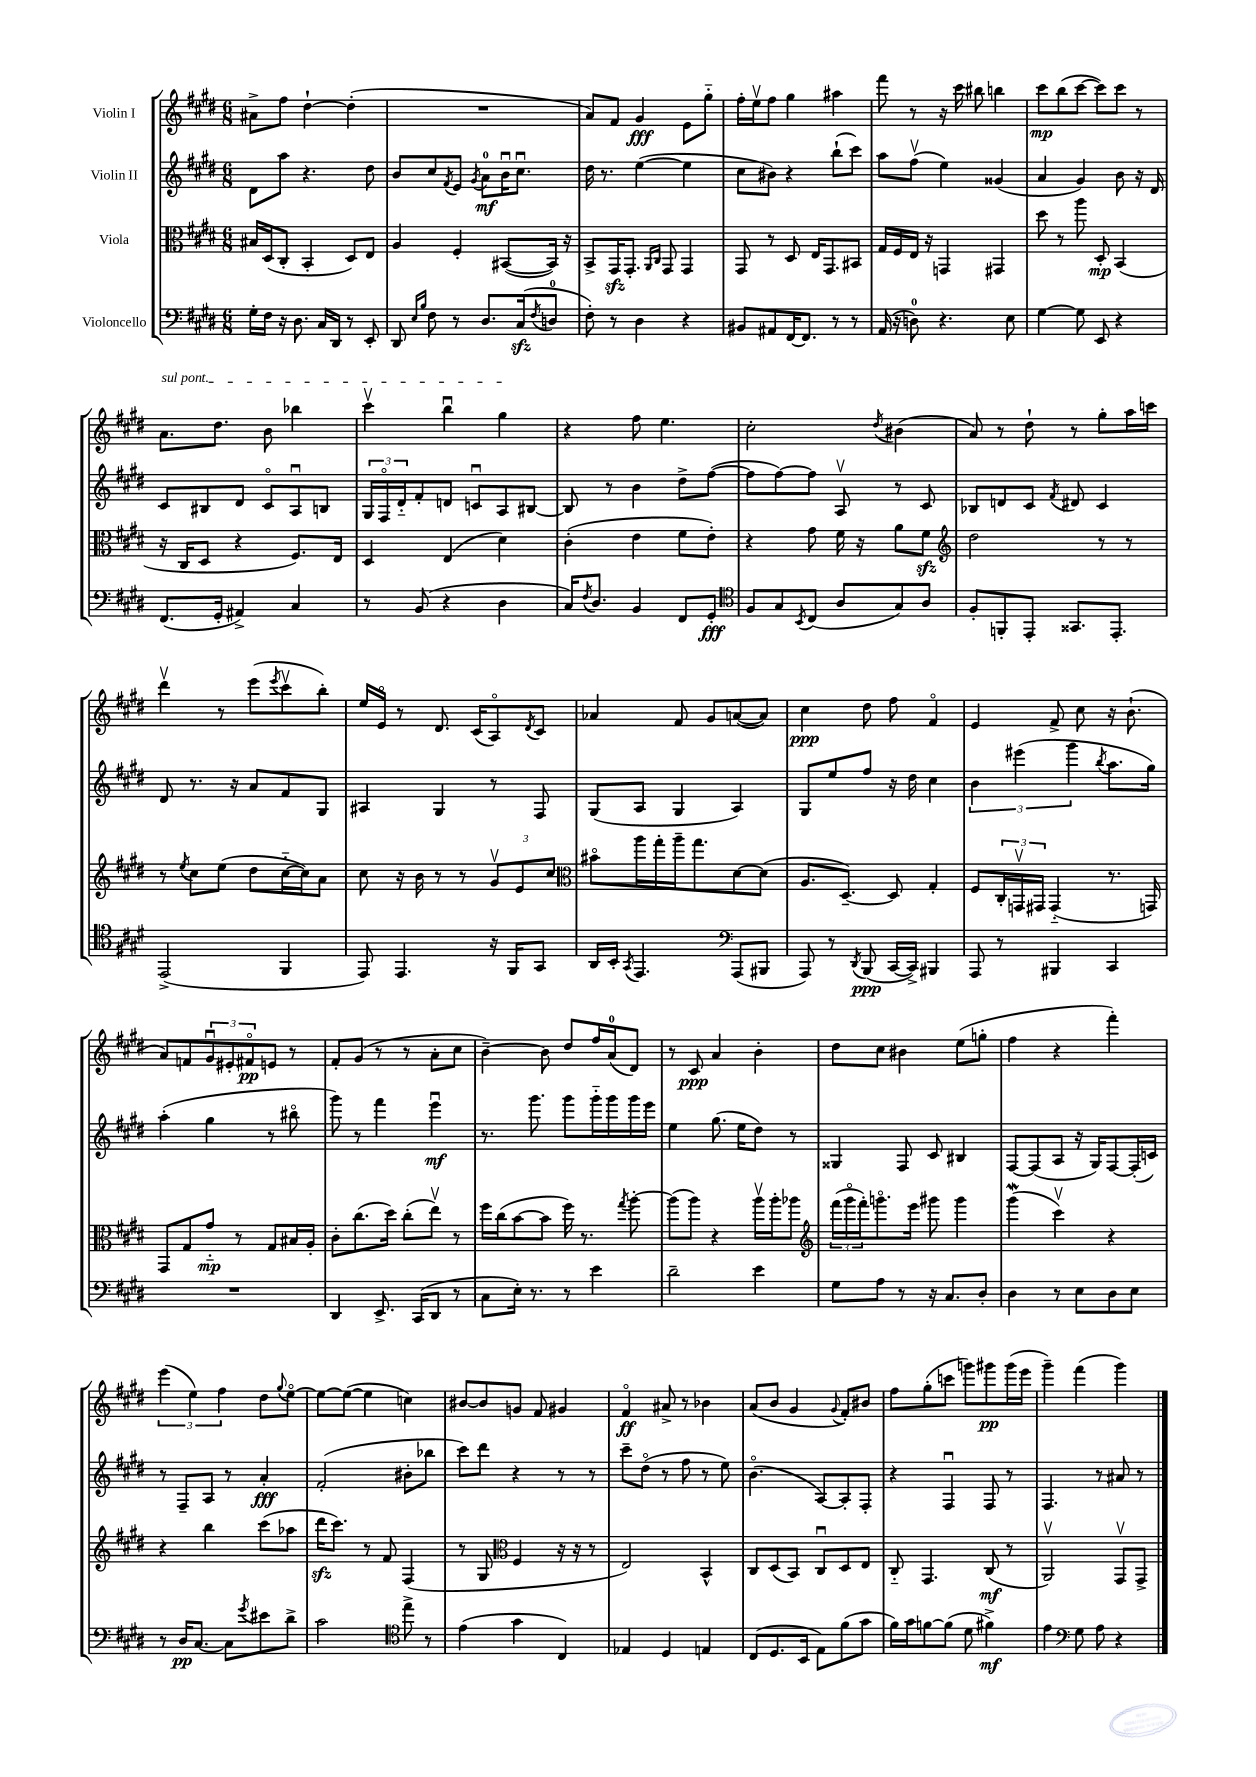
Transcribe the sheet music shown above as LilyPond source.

<<
\new StaffGroup <<
\new Staff = "s0" \with { instrumentName = "Violin I" } {
    \clef treble \key e \major \numericTimeSignature \time 6/8
    ais'8-> fis''8 dis''4~-! dis''4-.( |
    R2. |
    a'8) fis'8 gis'4\fff e'8 gis''8-_ |
    fis''16-. e''16\upbow fis''8 gis''4 ais''4 |
    fis'''8 r8 r16 cis'''16 bis''8 b''4 |
    cis'''8\mp b''8( cis'''8~ cis'''8) cis'''8 r8 |
    \once \override TextSpanner.bound-details.left.text = \markup { \italic "sul pont." } a'8.\startTextSpan dis''8. b'8 bes''4 |
    cis'''4\upbow b''4\downbow gis''4\stopTextSpan |
    r4 fis''8 e''4. |
    cis''2-. \acciaccatura { dis''8 } bis'4( |
    a'8) r8 dis''8-! r8 gis''8-. a''16 c'''16 |
    dis'''4\upbow r8 e'''8( \acciaccatura { e'''8 } cis'''8\upbow b''8-.) |
    e''16 e'16\flageolet r8 dis'8. cis'16( a8\flageolet) \acciaccatura { dis'8 } cis'8 |
    aes'4 fis'8 gis'8 a'8~( a'8) |
    cis''4\ppp dis''8 fis''8 fis'4\flageolet |
    e'4 fis'8-> cis''8 r16 b'8.-!( |
    a'8) f'8 \tuplet 3/2 { gis'8\downbow eis'8-. fis'8\flageolet\pp } e'8 r8 |
    fis'8-. gis'8( r8 r8 a'8-. cis''8 |
    b'4~--) b'8 dis''8 fis''16 a'16-0( dis'8) |
    r8 cis'8\ppp a'4 b'4-. |
    dis''8 cis''8 bis'4 e''8( g''8-. |
    fis''4 r4 fis'''4-.) |
    \tuplet 3/2 { e'''4( e''4) fis''4 } dis''8 \appoggiatura { gis''8 } e''8~\flageolet |
    e''8~ e''8~( e''4 c''4) |
    bis'8~ bis'8 g'8 fis'8 gis'4 |
    fis'4\flageolet\ff ais'8-> r8 bes'4 |
    a'8( b'8 gis'4 \appoggiatura { gis'8 } fis'8-.) bis'8 |
    fis''8 gis''8-.( c'''8 g'''8) gis'''8\pp gis'''16( e'''16 |
    gis'''4--) fis'''4( gis'''4) \bar "|." |
}
\new Staff = "s1" \with { instrumentName = "Violin II" } {
    \clef treble \key e \major \numericTimeSignature \time 6/8
    dis'8 a''8 r4. dis''8 |
    b'8 cis''8 \acciaccatura { fis'8 } e'8 \acciaccatura { gis'8 } a'8-0\mf b'16\downbow cis''8.\downbow |
    dis''16 r8. e''4~( e''4 |
    cis''8 bis'8) r4 b''8-!( cis'''8) |
    a''8 fis''8\upbow( e''4) gisis'4( |
    a'4 gis'4) b'8 r16 dis'16 |
    cis'8 bis8 dis'8 cis'8\flageolet a8\downbow b8 |
    \tuplet 3/2 { gis16 fis16\flageolet dis'16-_ } fis'8-. d'8 c'8\downbow a8 bis8~ |
    bis8 r8 b'4 dis''8-> fis''8~( |
    fis''8 fis''8~) fis''8 a8\upbow r8 cis'8 |
    bes8 d'8 cis'8 \acciaccatura { fis'8 } dis'8 cis'4 |
    dis'8 r8. r16 a'8 fis'8 gis8 |
    ais4 gis4 r8 fis8 |
    gis8( a8 gis4 a4) |
    gis8 e''8 fis''8 r16 dis''16 cis''4 |
    \tuplet 3/2 { b'4 eis'''4( gis'''4 } \acciaccatura { b''8 } a''8. gis''16) |
    a''4-.( gis''4 r8 bis''8\flageolet |
    gis'''8) r8 fis'''4 e'''4\downbow\mf |
    r8. gis'''8. gis'''8 gis'''16-_ gis'''16 gis'''16 e'''16 |
    e''4 gis''8.( e''16 dis''8) r8 |
    gisis4 fis8 cis'8 bis4 |
    fis8~ fis8( a8 r16 gis16) fis8~ fis16-.( c'16) |
    r8 fis8-- a8 r8 a'4-.\fff |
    fis'2-.( bis'8-. bes''8 |
    cis'''8) dis'''8 r4 r8 r8 |
    cis'''8-- dis''8\flageolet( r8 fis''8 r8 e''8) |
    b'4.\flageolet( a8~) a8-. fis8-. |
    r4 fis4\downbow fis8 r8 |
    fis4. r8 ais'8 r8 \bar "|." |
}
\new Staff = "s2" \with { instrumentName = "Viola" } {
    \clef alto \key e \major \numericTimeSignature \time 6/8
    bis16 dis16( cis8-. b,4-. dis8) e8 |
    a4 fis4-. bis,8~( bis,16) r16 |
    b,8-> gis,16\sfz gis,8.-. \grace { a,16 cis16 } gis,8 gis,4 |
    gis,8 r8 dis8 e16 gis,8. bis,8 |
    gis16 fis16 e16 r16 g,4 gis,4 |
    dis''8 r8 a''8 dis8-.\mp b,4( |
    r16 cis16 dis8 r4 fis8.) e16 |
    dis4 e4( dis'4) |
    cis'4-.( e'4 fis'8 e'8-.) |
    r4 gis'8 fis'16 r16 a'8 fis'8\sfz |
    \clef treble dis''2 r8 r8 |
    r8 \acciaccatura { e''8 } cis''8 e''8( dis''8 cis''16~-_ cis''16) a'8 |
    cis''8 r16 b'16 r8 r8 \tuplet 3/2 { gis'8\upbow e'8 cis''8 } |
    \clef alto bis'8\flageolet a''16 gis''16-. a''16-- gis''8. dis'8~ dis'8( |
    a8. dis8.~--) dis8 gis4-. |
    fis8 \tuplet 3/2 { cis16-. g,16\upbow gis,16 } gis,4-_( r8. g,16) |
    gis,8 gis8 gis'8-_\mp r8 gis8 bis16 a16-. |
    cis'8-. cis''8.( dis''16) cis''8-.( e''8\upbow) r8 |
    fis''16 cis''16( b'8~ b'8 fis''16) r8. \acciaccatura { gis''8 } a''8~-. |
    a''8( a''8) r4 a''16\upbow a''16-. aes''8 |
    \clef treble \tuplet 3/2 { fis'''16( gis'''16\flageolet fis'''16-.) } g'''8.\flageolet e'''16 gis'''8 gis'''4 |
    gis'''4\mordent( cis'''4\upbow) r4 |
    r4 b''4 cis'''8( aes''8 |
    dis'''16\sfz cis'''8.) r8 fis'8 fis4( |
    r8 gis8 \clef alto fis4 r16 r16 r8 |
    e2) b,4-^ |
    cis8 dis8( b,8) cis8\downbow dis8 e8 |
    cis8-_ gis,4. cis8\mf( r8 |
    a,2\upbow) gis,8\upbow gis,8-> \bar "|." |
}
\new Staff = "s3" \with { instrumentName = "Violoncello" } {
    \clef bass \key e \major \numericTimeSignature \time 6/8
    gis16-. fis16 r16 dis8. cis16 dis,16 r8 e,8-. |
    dis,8 \grace { e16 b16 } fis8 r8 dis8. cis16\sfz( \acciaccatura { fis8 } d8-0 |
    fis8-.) r8 dis4 r4 |
    bis,8 ais,8 fis,16~ fis,8. r8 r8 |
    a,16( r16 d8-0) r4. e8 |
    gis4~ gis8 e,8 r4 |
    fis,8.( gis,16-. ais,4->) cis4 |
    r8 b,8( r4 dis4 |
    cis16) \acciaccatura { fis8 } dis8. b,4 fis,8 gis,8-.\fff |
    \clef tenor fis8 gis8 \acciaccatura { b,8 } cis8( a8 gis8) a8 |
    fis8-. f,8-. e,8-. gisis,8. e,8.-. |
    e,2->( fis,4 |
    e,8) e,4. r16 fis,16 gis,8 |
    a,16 b,16-. \acciaccatura { gis,8 } e,4. \clef bass a,,8( bis,,8 |
    a,,8) r8 \acciaccatura { dis,8 } b,,8\ppp( cis,16~ cis,16->) bis,,4 |
    a,,8 r8 bis,,4 cis,4 |
    R2. |
    dis,4 e,8.-> cis,16( dis,8 r8 |
    cis8 e16-.) r8. r8 e'4 |
    dis'2-- e'4 |
    gis8 a8 r8 r16 cis8. dis8-. |
    dis4 r8 e8 dis8 e8 |
    r8 dis16\pp cis8.~ cis8 \acciaccatura { gis'8 } eis'8 dis'8-> |
    cis'2 \clef tenor e''8-> r8 |
    e'4( gis'4 cis4) |
    ees4 dis4 e4 |
    cis8( dis8. b,16 e8) fis'8( gis'8 |
    fis'16) gis'16 f'8~ f'8( dis'8 fis'4->\mf) |
    e'4 \clef bass gis8 a8 r4 \bar "|." |
}
>>
>>
\layout { \context { \Score \remove "Bar_number_engraver" } }
